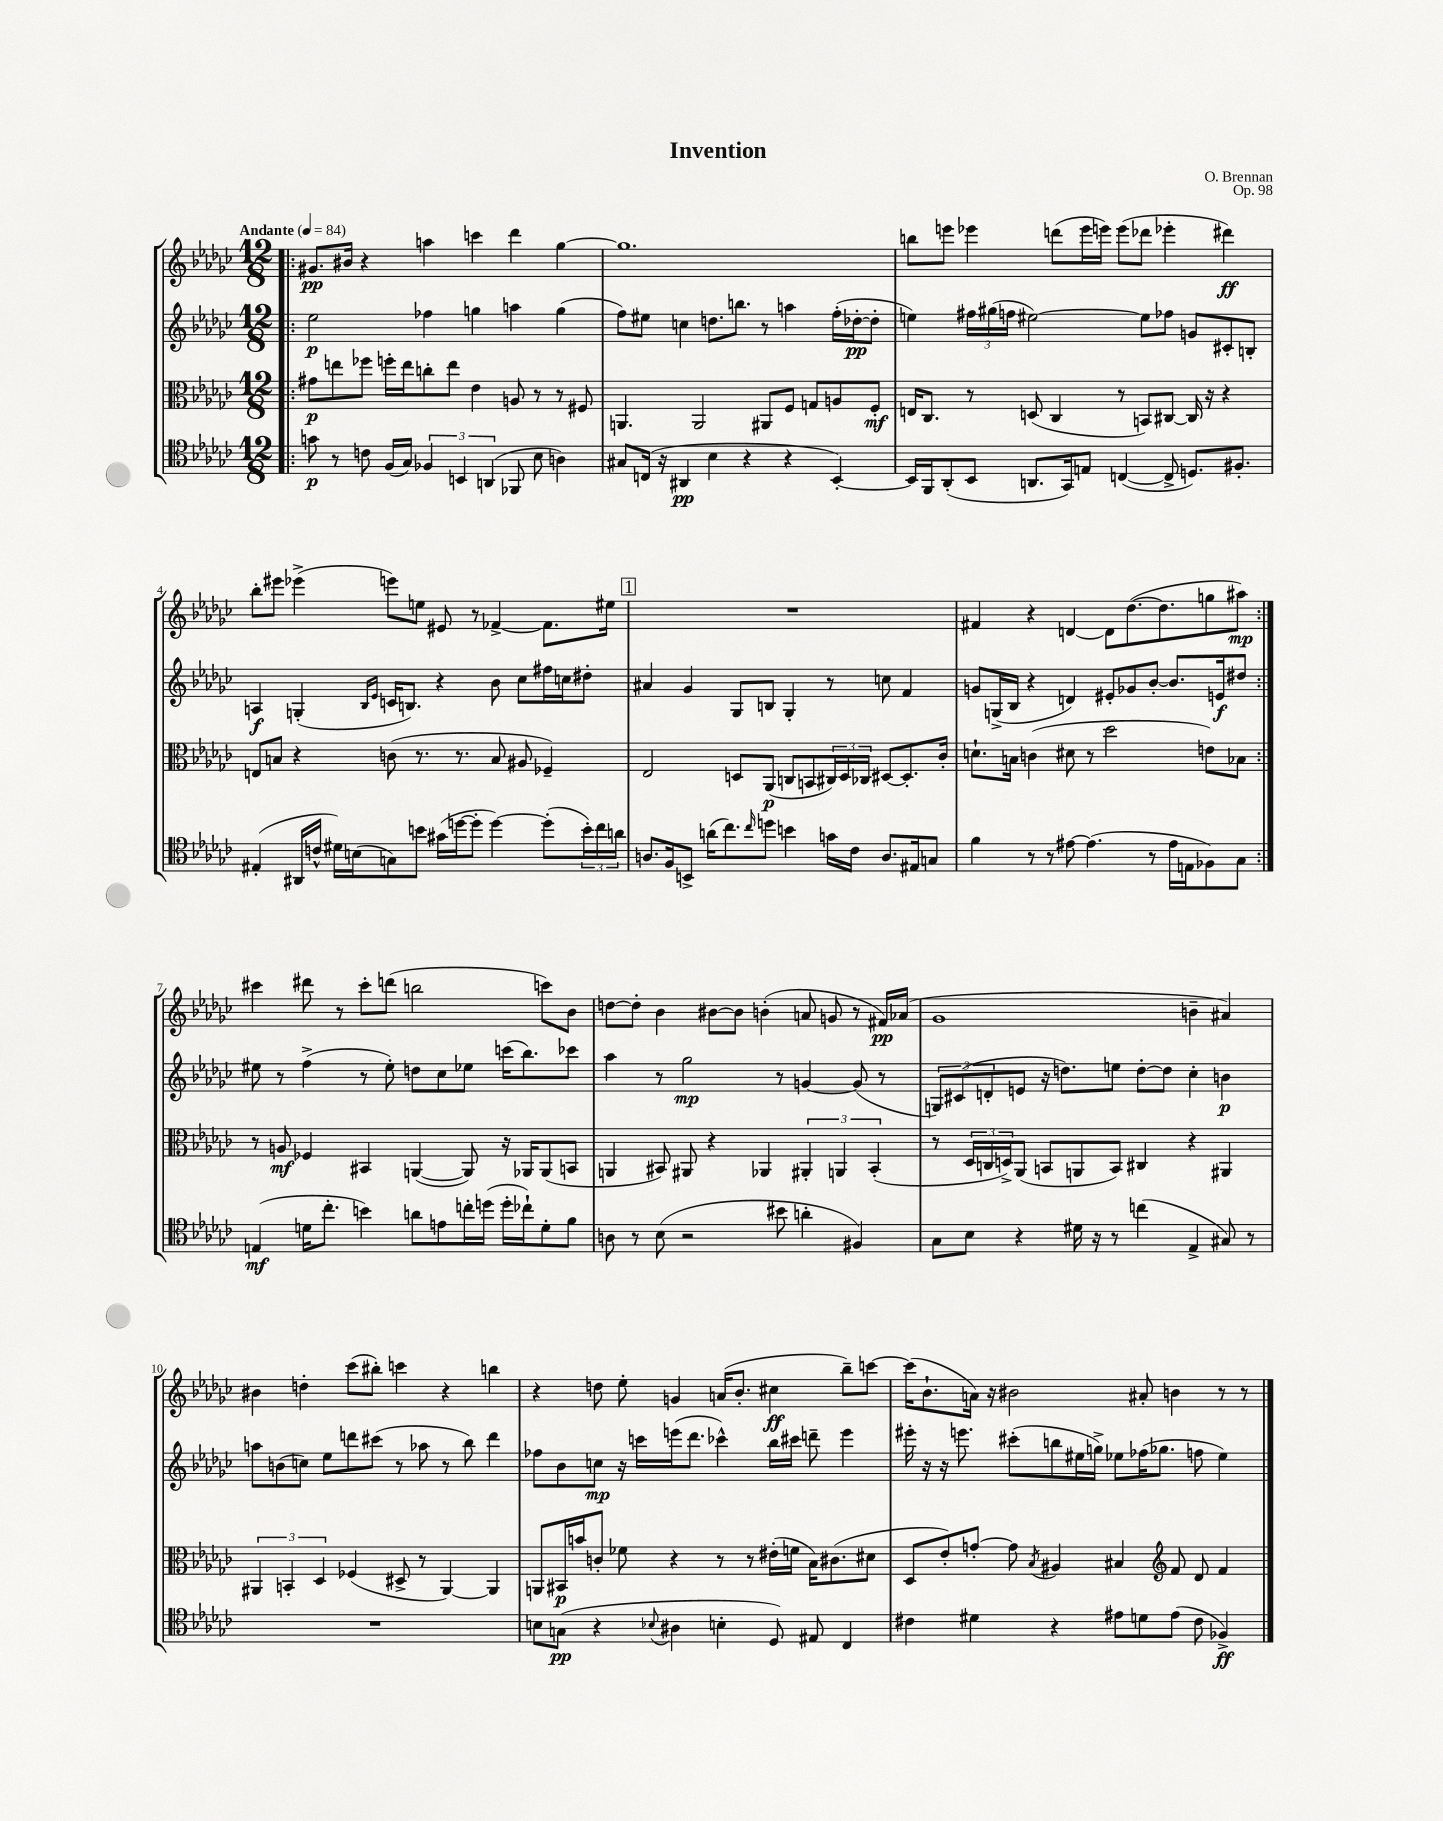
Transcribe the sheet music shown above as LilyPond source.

\header { title = "Invention" composer = "O. Brennan" opus = "Op. 98" }
<<
\new StaffGroup <<
\new Staff = "s0" {
    \clef treble \key ges \major \numericTimeSignature \time 12/8 \tempo "Andante" 4 = 84
    \repeat volta 2 { \bar ".|:" gis'8.\pp bis'16 r4 a''4 c'''4 des'''4 ges''4~ |
    ges''1. |
    b''8 e'''8 ees'''4 d'''8( ees'''16 e'''16) e'''8( des'''8 ees'''4-. dis'''4\ff) |
    bes''8-. eis'''8 ees'''4->( e'''8) e''8 eis'8 r8 fes'4~-> fes'8. eis''16 |
    \mark \markup { \box "1" } R1. |
    fis'4 r4 d'4~ d'8 des''8.~( des''8. g''8 ais''8\mp) | }
    cis'''4 dis'''8 r8 cis'''8-. d'''8( b''2 c'''8) bes'8 |
    d''8~ d''8-. bes'4 bis'8~ bis'8 b'4-.( a'8 g'8 r8 fis'16\pp) aes'16( |
    ges'1 b'4-- ais'4) |
    bis'4 d''4-. ces'''8( bis''8-.) c'''4 r4 b''4 |
    r4 d''8 ees''8-. g'4 a'16( bes'8.-. cis''4\ff bes''8--) c'''8~ |
    c'''16( bes'8.-! a'16) r16 bis'2 ais'8-. b'4 r8 r8 \bar "|." |
}
\new Staff = "s1" {
    \clef treble \key ges \major \numericTimeSignature \time 12/8
    \repeat volta 2 { \bar ".|:" ees''2\p fes''4 g''4 a''4 g''4( |
    f''8) eis''8 c''4 d''8. b''8. r8 a''4 f''16-.( des''16~-.\pp des''8-. |
    e''4) \tuplet 3/2 { fis''16 gis''16( f''16 } eis''2~) eis''8 fes''8 g'8 cis'8-. b8-. |
    a4\f g4-.( \grace { bes16 ees'16 } c'16 b8.) r4 bes'8 ces''8 fis''16 c''16 dis''8-. |
    \mark \markup { \box "1" } ais'4 ges'4 ges8 b8 ges4-. r8 c''8 f'4 |
    g'8 g16->( bes16 r4 d'4) eis'8-. ges'8 bes'8~-. bes'8. e'16\f dis''8 | }
    eis''8 r8 f''4->( r8 eis''8-.) d''8 ces''8 ees''8 c'''16( bes''8.) ces'''8 |
    aes''4 r8 ges''2\mp r8 g'4~ g'8( r8 |
    \tuplet 3/2 { g8) cis'8( d'8-. } e'8 r16 d''8.) e''8 d''8~-. d''8 ces''4-. b'4\p |
    a''8 b'8( c''8) ees''8 d'''8 cis'''8( r8 aes''8 r8 bes''8) d'''4 |
    fes''8 bes'8 c''8\mp r16 c'''16 e'''16( des'''8. ces'''4-^) bes''16 cis'''16 d'''8-- e'''4 |
    eis'''16-. r16 r16 e'''8. cis'''8-.( b''8 eis''16 g''16->) ees''8 fes''16( ges''8. f''8 ees''4) \bar "|." |
}
\new Staff = "s2" {
    \clef alto \key ges \major \numericTimeSignature \time 12/8
    \repeat volta 2 { \bar ".|:" gis'8\p e''8 fes''8 f''16-. e''16 c''8-. e''8 ees'4 a8 r8 r8 fis8 |
    a,4. a,2 ais,8 f8 g8 a8 f8-.\mf |
    e16 ces8. r8 d8( ces4 r8 b,8) cis8~ cis16 r16 r4 |
    e8 b8 r4 c'8( r8. r8. b8 ais8 fes4--) |
    \mark \markup { \box "1" } ees2 d8 aes,8\p( c8 b,8 \tuplet 3/2 { cis16) d16 ces16 } dis8~ dis8.-. ces'16-. |
    d'8.-! b16 c'4( dis'8 r8 des''2 e'8) bes8 | }
    r8 a8\mf fes4 bis,4 a,4~( a,8) r16 aes,16 aes,8( b,8 |
    a,4 bis,8) ais,8 r4 aes,4 \tuplet 3/2 { ais,4-. a,4 bis,4-.( } |
    r8 \tuplet 3/2 { des16 c16 d16->) } aes,8( b,8 a,8 b,8) cis4 r4 ais,4 |
    \tuplet 3/2 { ais,4 b,4-. des4 } fes4( dis8-> r8 ais,4~) ais,4 |
    a,8 bis,16\p b'16 c'8-. fes'8 r4 r8 r8 eis'16-.( f'16 bes16) cis'8.( dis'8 |
    des8 ees'8-.) g'8~-. g'8 \acciaccatura { bes8 } ais4 bis4 \clef treble f'8 des'8 f'4 \bar "|." |
}
\new Staff = "s3" {
    \clef tenor \key ges \major \numericTimeSignature \time 12/8
    \repeat volta 2 { \bar ".|:" g'8\p r8 c'8 f16( ges16) \tuplet 3/2 { fes4 b,4 a,4( } fes,8 bes8 a4) |
    gis8 c16( r16 ais,4\pp bes4 r4 r4 bes,4~-.) |
    bes,16 f,16 aes,8-.( bes,8 a,8. ges,16) e8 c4~( c8-> d8.) fis8.-. |
    eis4-.( ais,16 c'16-^ dis'16) b16( g8) b'8 gis'16( d''16~ d''8-. d''4~) d''8-.( \tuplet 3/2 { b'16-.) ces''16 a'16 } |
    \mark \markup { \box "1" } a8. f16 b,8-> a'16( ces''8.) \grace { ces''16 } d''8 b'4 g'16 ces'16 a8. eis16 g8 |
    f'4 r8 r8 eis'8~ eis'4.( r8 eis'16 e16 fes8) ges8 | }
    e4\mf( d'16 ces''8.-. b'4) a'8 e'8 c''16-. d''16( d''16-. ces''16-!) d'8-. f'8 |
    a8 r8 bes8( r2 bis'8 a'4-. fis4) |
    ges8 bes8 r4 dis'16 r16 r8 c''4( ees4-> gis8) r8 |
    R1. |
    b8 g8\pp( r4 \appoggiatura { bes8 } ais4 b4-. des8) eis8 ces4 |
    cis'4 dis'4 r4 eis'8 d'8 eis'8( cis'8 fes4->\ff) \bar "|." |
}
>>
>>
